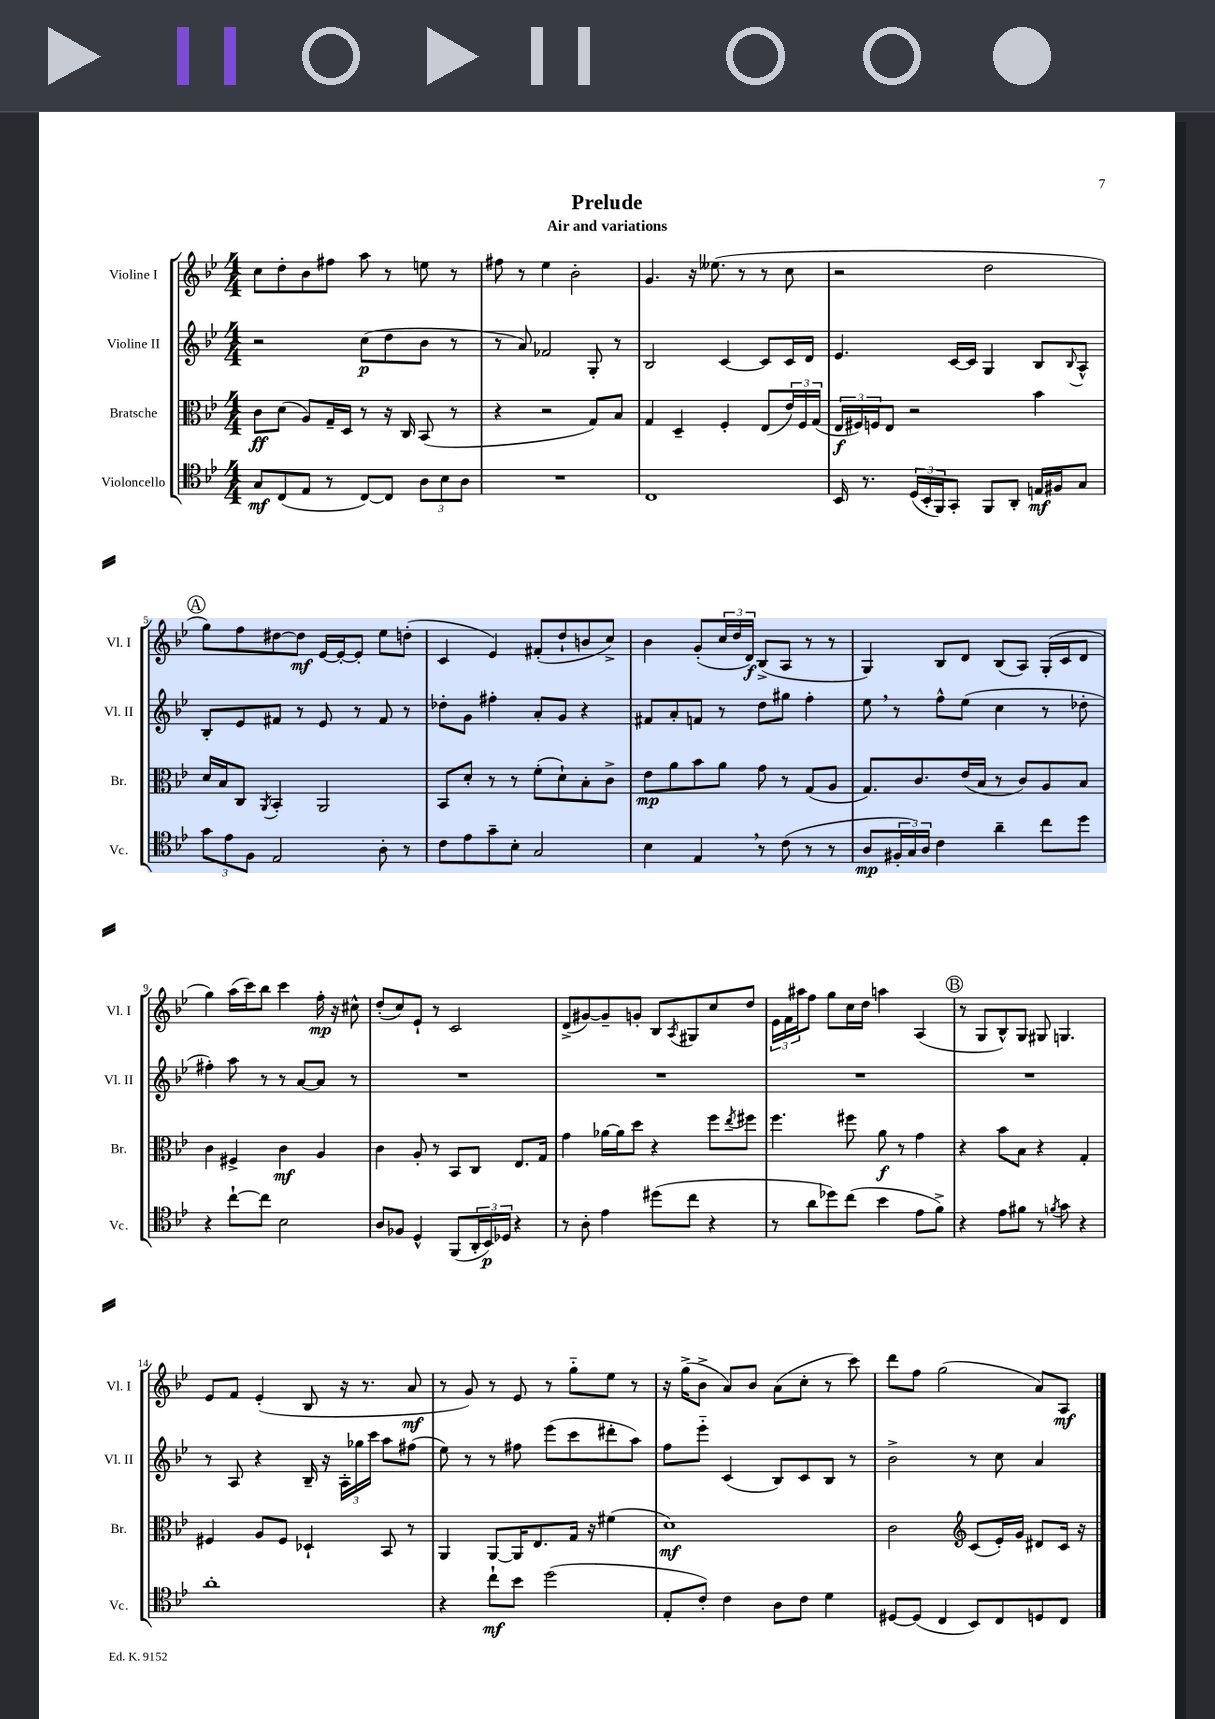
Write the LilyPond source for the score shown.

\header { title = "Prelude" subtitle = "Air and variations" }
<<
\new StaffGroup <<
\new Staff = "s0" \with { instrumentName = "Violine I" shortInstrumentName = "Vl. I" } {
    \clef treble \key bes \major \numericTimeSignature \time 4/4
    c''8 d''8-. bes'8 fis''8 a''8 r8 e''8 r8 |
    fis''8 r8 ees''4 bes'2-. |
    g'4. r16 eeses''8.( r8 r8 c''8 |
    r2 d''2 |
    \mark \markup { \circle "A" } g''8) f''8 dis''8~ dis''8\mf ees'16~ ees'16~-. ees'8-. ees''8 d''8-.( |
    c'4 ees'4) fis'8-.( d''8-! b'8 c''8->) |
    bes'4 g'8-.( \tuplet 3/2 { c''16 d''16 d'16\f) } bes8->( a8 r8 r8 |
    g4) bes8 d'8 bes8( a8) g16-.( c'16 d'8 |
    g''4) a''16( c'''16) bes''8 c'''4 f''16-.\mp r16 cis''8-^ |
    d''8-.( c''8) ees'8-! r8 c'2 |
    d'8->( gis'8~) gis'8-- g'8-. bes8 \acciaccatura { a8 } gis8 c''8 d''8 |
    \tuplet 3/2 { ees'16 f'16 ais''16 } f''8 g''8 c''16 d''16 a''4 a4( |
    \mark \markup { \circle "B" } r8 g8 bes8-^) g8 gis8 g4. |
    ees'8 f'8 ees'4-.( bes8 r16 r8. a'8\mf |
    r8 g'8) r8 ees'8 r8 g''8-_ ees''8 r8 |
    r16 g''16->( bes'8-> a'8) bes'8 a'8( c''8-. r8 c'''8) |
    d'''8 f''8 g''2( a'8) a8\mf \bar "|." |
}
\new Staff = "s1" \with { instrumentName = "Violine II" shortInstrumentName = "Vl. II" } {
    \clef treble \key bes \major \numericTimeSignature \time 4/4
    r2 c''8\p( d''8 bes'8 r8 |
    r8 a'8) fes'2 g8-. r8 |
    bes2 c'4~ c'8 c'16 d'16 |
    ees'4. c'16~ c'16 g4 bes8 \appoggiatura { bes8 } a8-^ |
    \mark \markup { \circle "A" } bes8-. ees'8 fis'8 r8 ees'8 r8 fis'8 r8 |
    des''8-. g'8 fis''4-. a'8-. g'8 r4 |
    fis'8 a'8-. f'8 r8 d''8 gis''8 f''4-. |
    ees''8 \breathe r8 f''8-^ ees''8( c''4 r8 des''8-. |
    fis''4-.) a''8 r8 r8 a'8~ a'8 r8 |
    R1 |
    R1 |
    R1 |
    \mark \markup { \circle "B" } R1 |
    r8 a8 r4 bes16-- r16 \tuplet 3/2 { a16-. ges''16 c'''16 } a''8 fis''8( |
    ees''8) r8 r8 fis''8 ees'''8( c'''8 dis'''8-. a''8) |
    f''8 ees'''8-_ c'4( bes8) c'8 bes8 r8 |
    bes'2-> r8 c''8 a'4 \bar "|." |
}
\new Staff = "s2" \with { instrumentName = "Bratsche" shortInstrumentName = "Br." } {
    \clef alto \key bes \major \numericTimeSignature \time 4/4
    c'8\ff d'8( a8) g16-- d16 r8 r16 c16 bes,8( r8 |
    r4 r2 g8) bes8 |
    g4 d4-- f4-. ees8( \tuplet 3/2 { ees'16) f16 g16( } |
    \tuplet 3/2 { ees16\f fis16) f16 } ees8 r2 bes'4 |
    \mark \markup { \circle "A" } d'16 bes16 c8 \acciaccatura { a,8 } bes,4-. a,2 |
    bes,8 d'8-. r8 r8 f'8-.( d'8-!) bes8-. c'8-> |
    ees'8\mp a'8 bes'8 a'8 g'8 r8 g8( a8 |
    g8.) c'8. ees'16( bes16 r8 c'8) a8 bes8 |
    c'4 fis4-> c'4\mf a4 |
    c'4 a8-. r8 bes,8 c8 ees8. g16 |
    g'4 aes'16~ aes'16 d''8 r4 f''8 \acciaccatura { ees''8 } fis''8 |
    f''4. fis''8 a'8\f r8 g'4 |
    \mark \markup { \circle "B" } r4 bes'8 bes8 r4 g4-. |
    fis4 a8 fis8 des4-! bes,8 r8 |
    a,4 a,8~ a,16 ees8. g16 r16 fis'4( |
    d'1\mf) |
    c'2 \clef treble c'8( ees'16-.) g'16 dis'8 c'16 r16 \bar "|." |
}
\new Staff = "s3" \with { instrumentName = "Violoncello" shortInstrumentName = "Vc." } {
    \clef tenor \key bes \major \numericTimeSignature \time 4/4
    g8\mf c8( ees8 r8 c8~) c8 \tuplet 3/2 { a8 bes8 a8 } |
    R1 |
    c1 |
    bes,16 r8. \tuplet 3/2 { d16( bes,16-. f,16) } g,8-. f,8 a,8-. e16\mf fis16 g8 |
    \mark \markup { \circle "A" } \tuplet 3/2 { g'8 ees'8 f8 } ees2 a8-. r8 |
    c'8 ees'8 g'8-- bes8-. g2 |
    bes4 ees4 \breathe r8 c'8( r8 r8 |
    a8\mp \tuplet 3/2 { fis16-. g16) a16 } c'4 a'4-- c''8 d''8 |
    r4 c''8~-! c''8 bes2 |
    a8 fes8 d4-^ f,8( \tuplet 3/2 { a,16-. bes,16\p) des16 } r4 |
    r8 a8-. ees'4 dis''8( c''8 r4 |
    r8 a'8 des''8) c''8( bes'4 ees'8 f'8->) |
    \mark \markup { \circle "B" } r4 ees'8 fis'8 r8 \acciaccatura { f'8 } g'8 r4 |
    a'1-. |
    r4 c''8-!\mf bes'8 d''2( |
    ees8-. c'8-.) c'4 a8 c'8 d'4 |
    dis8~ dis8( c4 bes,8) c8 d8 c8 \bar "|." |
}
>>
>>
